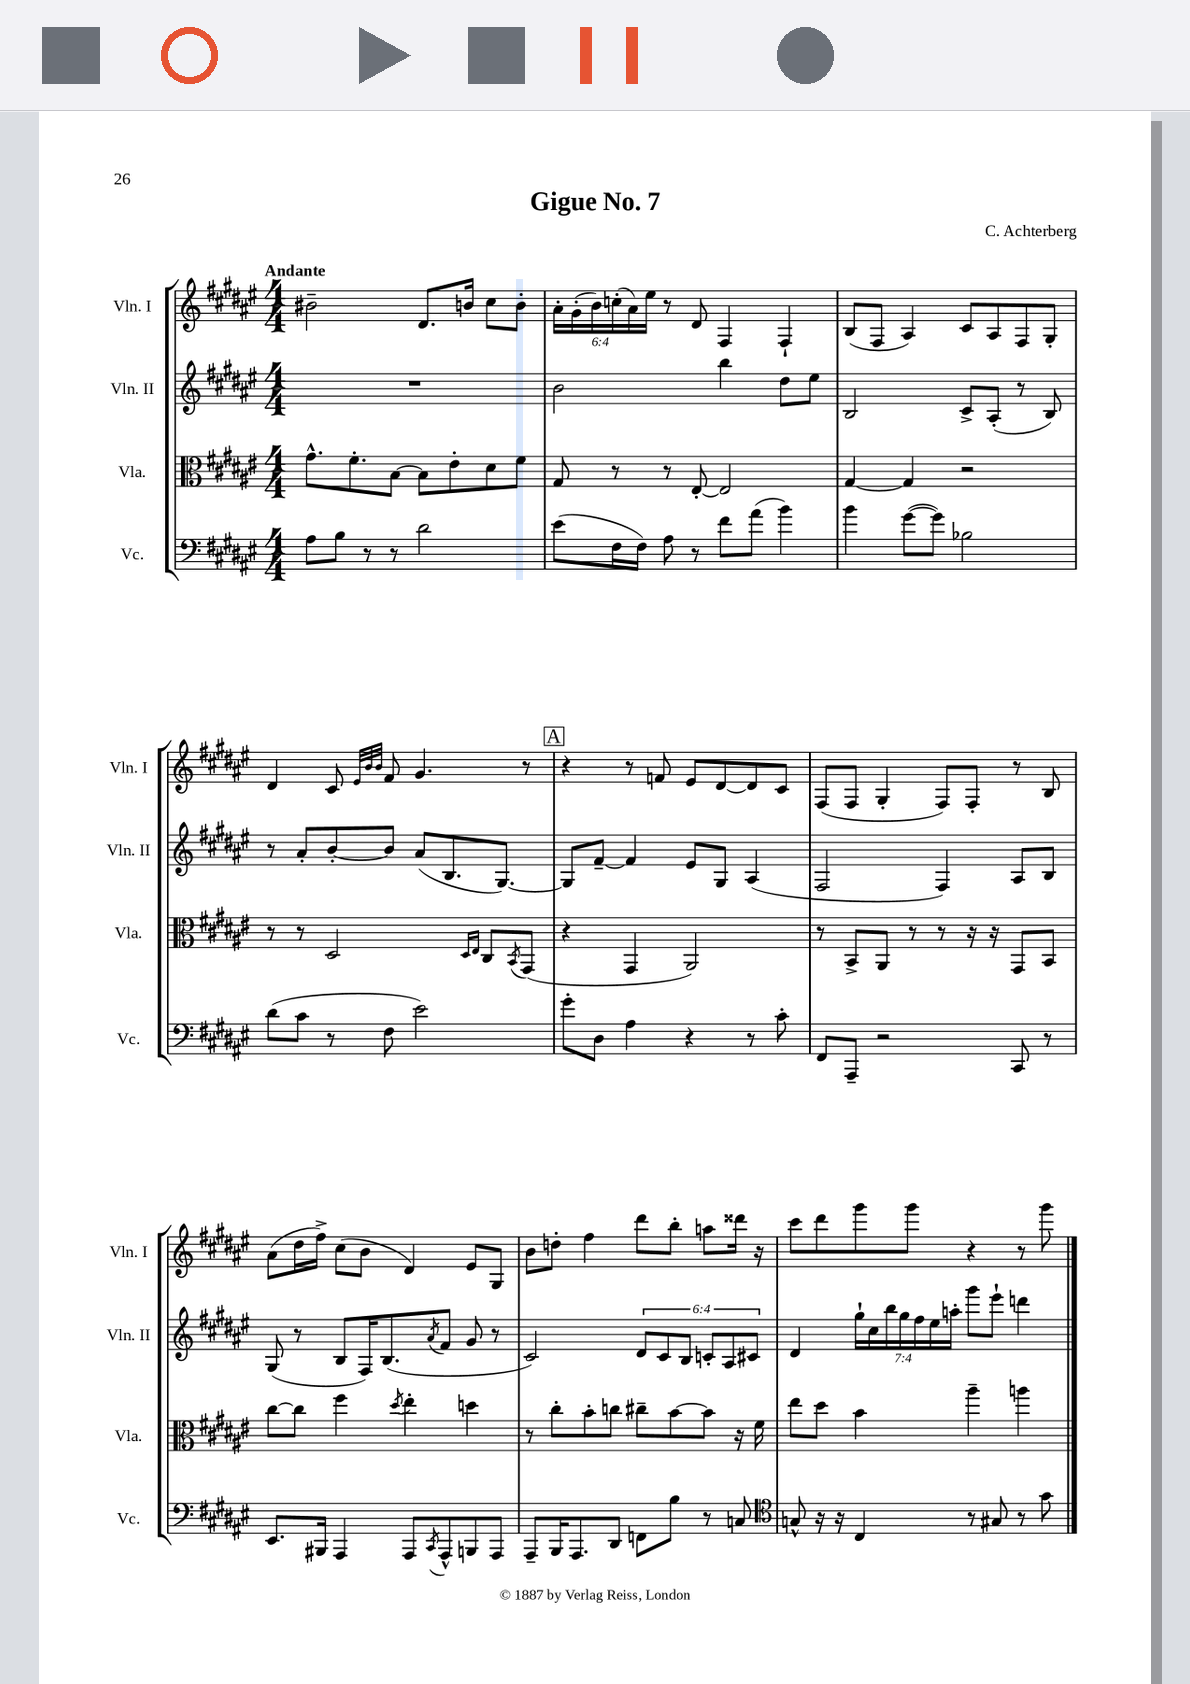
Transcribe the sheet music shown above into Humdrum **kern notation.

**kern	**kern	**kern	**kern
*part4	*part3	*part2	*part1
*staff4	*staff3	*staff2	*staff1
*I"Vc.	*I"Vla.	*I"Vln. II	*I"Vln. I
*I'Vc.	*I'Vla.	*I'Vln. II	*I'Vln. I
*clefF4	*clefC3	*clefG2	*clefG2
*k[f#c#g#d#a#e#]	*k[f#c#g#d#a#e#]	*k[f#c#g#d#a#e#]	*k[f#c#g#d#a#e#]
*M4/4	*M4/4	*M4/4	*M4/4
=1	=1	=1	=1
!	!	!	!LO:TX:a:B:t=Andante
8A#\L	8.g#^^\L	1r	2b#X~\
8B\J	.	.	.
.	8.f#'\	.	.
8r	.	.	.
8r	[8B\J	.	.
2d#\	8B\L]	.	8.d#/L
.	8e#'\	.	.
.	.	.	16bn/Jk
.	8d#\	.	8cc#\L
.	8f#\J	.	8b'\J
=2	=2	=2	=2
(8e#\L	8G#/	2b\	24a#'\LL
.	.	.	(24g#'\
.	.	.	24b\)
16F#\L	8r	.	(24ccn'\
.	.	.	24a#\)
16F#\JJ)	.	.	.
.	.	.	24ee#\JJ
8A#\	8r	.	8r
8r	[8E#'/	.	8d#/
8f#\L	2E#/]	4bb\	4F#/
(8a#\J	.	.	.
4b\)	.	8dd#\L	4F#`/
.	.	8ee#\J	.
=3	=3	=3	=3
4b\	[4G#/	2B/	(8B/L
.	.	.	8F#/J
([8g#\L	4G#/]	.	4A#/)
8g#\J])	.	.	.
2B-X\	2r	8c#^/L	8c#/L
.	.	(8A#'/J	8A#/
.	.	8r	8F#/
.	.	8B/)	8G#'/J
!!LO:LB:g=z
=4	=4	=4	=4
(8d#\L	8r	8r	4d#/
8c#\J	8r	8a#'/L	.
8r	2D#/	[8b'/	8c#/
.	.	.	32qqe#/LLL
.	.	.	32qqb/
.	.	.	32qqb/JJJ
8F#\	.	8b/J]	8f#/
2e#\)	.	(8a#/L	4.g#/
.	.	8.B/	.
.	16qqD#/LL	.	.
.	16qqE#/JJ	.	.
.	8C#/L	.	.
.	.	[8.G#/J)	.
.	8qBB/	.	.
.	(8GG#/J	.	8r
!!LO:REH:place=s1:t=A
=5	=5	=5	=5
8g#'\L	4r	8G#/L]	4r
8D#\J	.	[8f#~/J	.
4A#\	4GG#/	4f#/]	8r
.	.	.	8fn/
4r	2AA#/)	8e#/L	8e#/L
.	.	8G#/J	[8d#/
8r	.	(4A#/	8d#/]
8c#'\	.	.	8c#/J
=6	=6	=6	=6
8FF#/L	8r	2F#/	(8F#/L
8AAA#~/J	8BB^/L	.	8F#/J
2r	8AA#/J	.	4G#'/
.	8r	.	.
.	8r	4F#/)	8F#/L)
.	16r	.	8F#'/J
.	16r	.	.
8CC#/	8GG#/L	8A#/L	8r
8r	8BB/J	8B/J	8B/
!!LO:LB:g=z
=7	=7	=7	=7
8.EE#/L	[8cc#\L	(8G#/	(8a#\L
.	8cc#\J]	8r	16dd#\L
16BBB#X/Jk	.	.	16ff#^\JJ)
4AAA#/	4ff#\	8B/L	(8cc#\L
.	.	16F#/K)	8b\J
.	.	(8.B/	.
.	8qdd#/	.	.
8AAA#/L	4ee#'\	.	4d#/)
8qCC#/	.	8qa#/	.
8AAA#^^/	.	8f#/J	.
8BBBn/	4ddn\	8g#/	8e#/L
8AAA#/J	.	8r	8G#/J
=8	=8	=8	=8
8AAA#~/L	8r	2c#/)	8b\L
16BBB/K	8cc#'\L	.	8ddn'\J
8.AAA#/	.	.	.
.	8b'\	.	4ff#\
8DD#/J	8ccn\J	.	.
8FFn\L	8cc#X~\L	12d#/L	8ddd#\L
.	.	12c#/	.
8B\J	[8b\	.	8bb'\J
.	.	12B/J	.
8r	8b\J]	12cn'/L	8aan\L
.	.	12A#/	.
8Cn/	16r	.	16ddd##X\Jk
.	.	12c#X/J	.
.	16f#\	.	16r
=9	=9	=9	=9
*clefC4	*	*	*
8Gn^^/	8ee#\L	4d#/	8ccc#\L
16r	8dd#\J	.	8ddd#\
16r	.	.	.
4C#/	4b\	28gg#`\LL	8ggg#\
.	.	28cc#\	.
.	.	28bb\	.
.	.	28gg#\	.
.	.	.	8ggg#\J
.	.	28ff#\	.
.	.	28ee#\	.
.	.	28aan'\JJ	.
8r	4aa#~\	8ggg#\L	4r
8G#X/	.	8eee#`\J	.
8r	4aan\	4dddn\	8r
8g#\	.	.	8ggg#\
==	==	==	==
*-	*-	*-	*-
